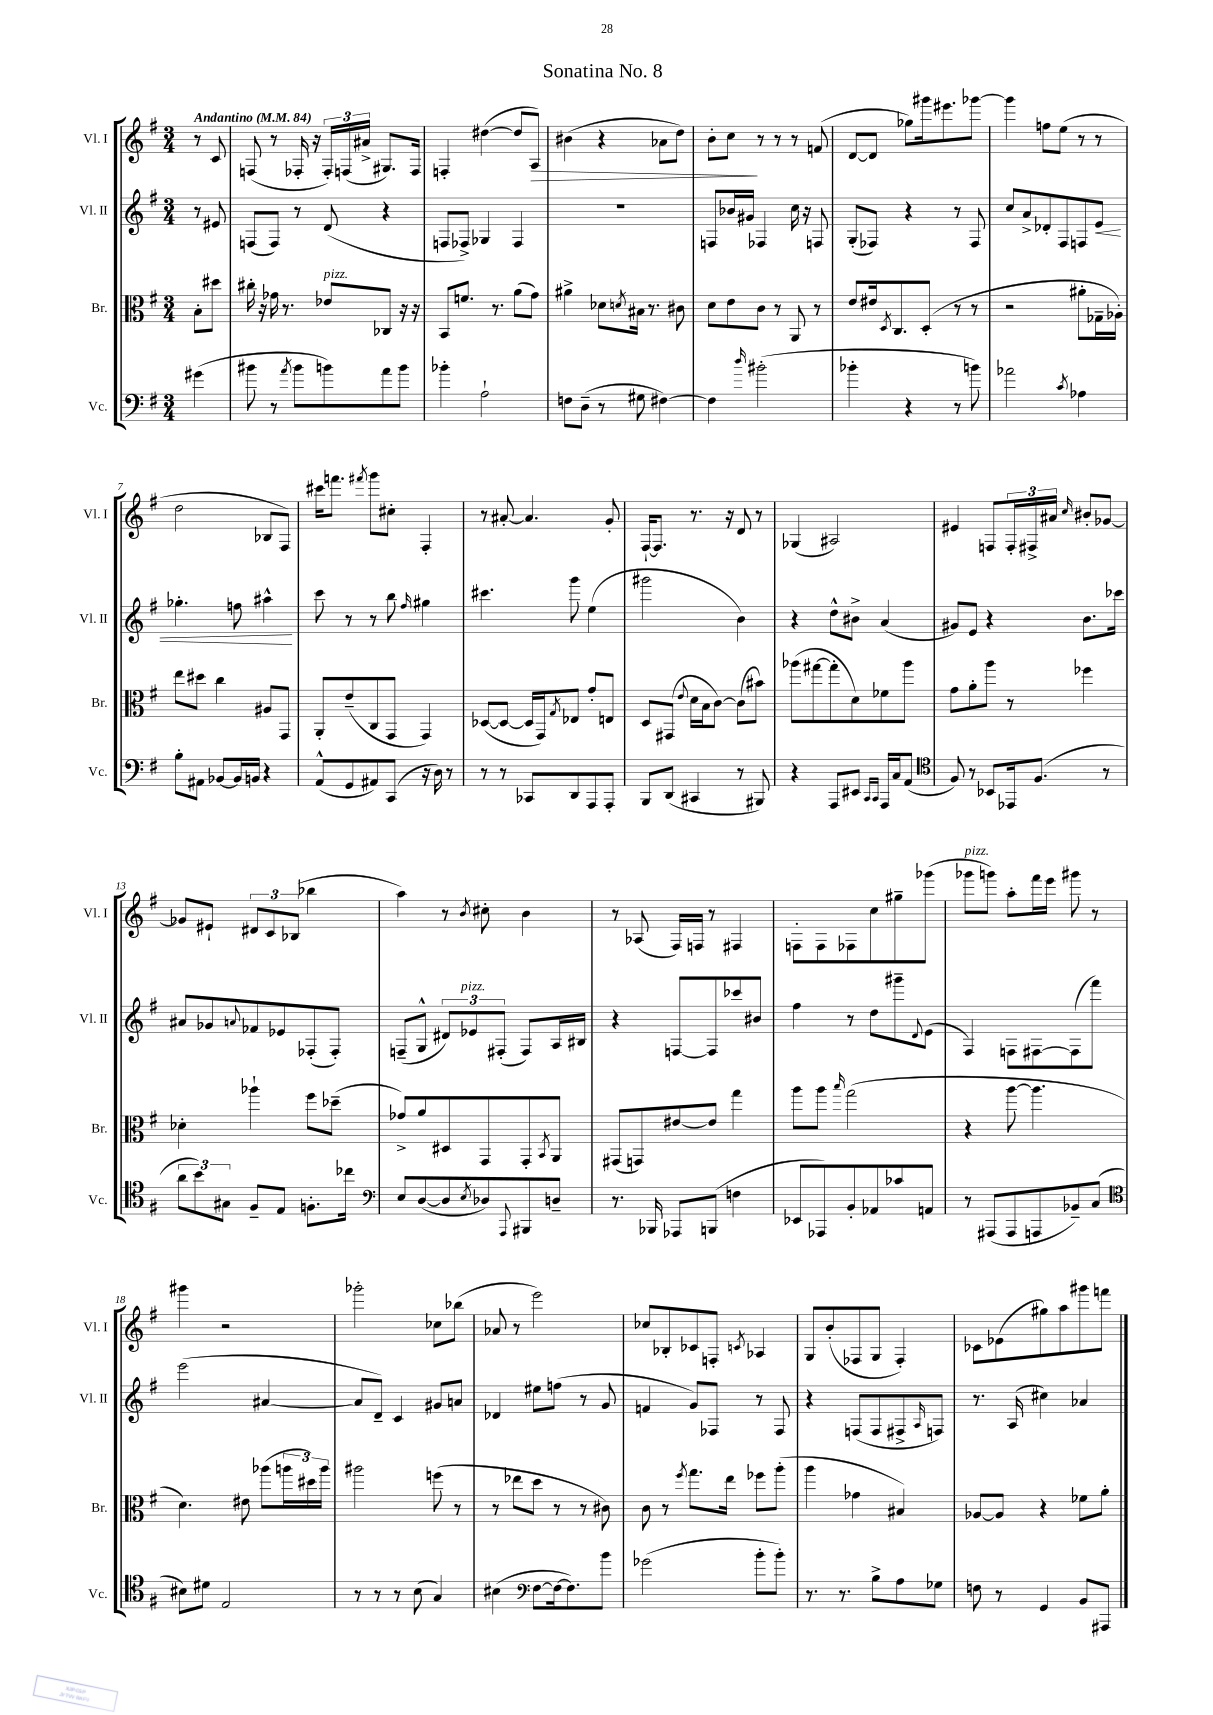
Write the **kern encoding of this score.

**kern	**kern	**kern	**kern
*staff4	*staff3	*staff2	*staff1
*clefF4	*clefC3	*clefG2	*clefG2
*k[f#]	*k[f#]	*k[f#]	*k[f#]
*M3/4	*M3/4	*M3/4	*M3/4
*MM84	*MM84	*MM84	*MM84
(4g#	8B'	8r	8r
.	8dd#	8e#	8c
=	=	=	=
8b#	16cc#'	(8F	(8F
.	16r	.	.
8r	16g-	8F)	8r
.	8.r	.	.
8qa	.	.	.
8b#	.	8r	16F-'
.	.	.	16r
8b)	8e-	(8d	24F-')
.	.	.	(24F
.	.	.	24a#^
8a	8C-	4r	8.G#)
8b	16r	.	.
.	16r	.	16F
=	=	=	=
4b-'	8BB	8F	4F'
.	8.f	8F-^)	.
2A`	.	4G-	([4dd#
.	8.r	.	.
.	(8a	4F-	8dd#]
.	8g)	.	8A)
=	=	=	=
8F	4a#^	2.r	(4b#
(8D~	.	.	.
8r	8d-	.	4r
.	8qd	.	.
8G#	16B#	.	.
.	8.r	.	.
[4F#)	.	.	8a-
.	8c#	.	8dd)
=	=	=	=
4F#]	8d	8F	8b'
.	8e	16b-	8cc
.	.	16g#	.
16qqdd	.	.	.
(2b#'	8c	4F-	8r
.	8r	.	8r
.	8AA	16cc	8r
.	.	16r	.
.	8r	8F	(8f
=	=	=	=
4b-'	8e	(8G'	[8d
.	16e#	8F-)	8d]
.	8qD	.	.
.	8.C	.	.
4r	.	4r	8gg-)
.	(8D'	.	16ggg#
.	.	.	8.eee#
8r	8r	8r	.
8b)	8r	8F-	[8ggg-
=	=	=	=
2a-	2r	8cc	4ggg-]
.	.	8a^	.
.	.	8d-'	8ff
.	.	8F#	(8ee
8qc	.	.	.
4A-	8a#'	8F	8r
.	16G-~	8e	8r
.	16A-')	.	.
=	=	=	=
8B'	8ee	4.gg-'	2dd
8AA#	8dd#	.	.
[8BB-	4cc	.	.
16BB-]	.	8ff	.
16BB	.	.	.
4r	8A#	4aa#^^	8B-
.	8GG	.	8F#)
=	=	=	=
(8AA^^	8AA'	8ccc	16ccc#
.	.	.	8.fff
8GG	(8e~	8r	.
.	.	.	8qfff#
8AA#)	8C	8r	8ggg
(8CC	8GG	8bb	8cc#'
.	.	16qqff#	.
16r	4GG)	4gg#	4F#'
16D)	.	.	.
8r	.	.	.
=	=	=	=
8r	([8D-	4.ccc#	8r
8r	8D-_	.	[8a#'
8CC-	16D-]	.	4.a#]
.	16GG)	.	.
.	8qG	.	.
8DD	8E-	8ggg	.
8AAA	8g'	(4ee	.
8AAA'	8E	.	8g'
=	=	=	=
8BBB	8D	2ggg#	[16F#`
.	.	.	8.F#]
(8DD	(8GG#	.	.
.	8qqe	.	.
4CC#	16d	.	8.r
.	16B	.	.
.	[8c)	.	.
.	.	.	16r
8r	(8c]	4b)	8d
8BBB#)	8b#)	.	8r
=	=	=	=
4r	(8aa-	4r	(4G-
.	[8gg#	.	.
8AAA	8gg#']	8dd^^	2A#)
8EE#	8d)	8b#^	.
16qqCC	.	.	.
16qqCC	.	.	.
16AAA	8f-	(4a	.
16C	.	.	.
(8AA	8aa-	.	.
=	=	=	=
*clefC4	*	*	*
8F#)	8g	8g#)	4e#
8r	8a'	8e	.
8BB-	8aa	4r	8F
16EE-	8r	.	24F'
.	.	.	24F#^
(8.F#	.	.	.
.	.	.	24a#
.	.	.	16qqcc
.	4ff-	8.b	8b#'
8r	.	.	[8g-
.	.	16ccc-	.
=	=	=	=
12a	4d-'	8a#	8g-]
12b)	.	.	.
.	.	8g-	8e#`
12G#	.	.	.
.	.	8qqa	.
8F#~	4aa-`	8f-	12d#
.	.	.	12c
8E	.	8e-	.
.	.	.	(12B-
8.F'	8ff#	(8F-'	4bb-
.	(8dd-~	8F-')	.
16cc-	.	.	.
=	=	=	=
*clefF4	*	*	*
8E	8g-^)	(8F~	4aa)
([8D	8a	8G^^	.
8D]	8D#	12d#)	8r
.	.	12e-	.
8qE	.	.	8qb
8D-)	8GG	.	8cc#'
.	.	(12F#'	.
8qqAAA	.	.	.
8BBB#	8GG'	8F#)	4b
.	8qBB	.	.
8D~	8AA	16A	.
.	.	16B#	.
=	=	=	=
8.r	(8GG#	4r	8r
.	8GG)	.	(8A-
16BBB-	.	.	.
8AAA-	[8e#	[8F	16F#)
.	.	.	16F
(8BBB	8e#]	8F]	8r
4F	4gg	8ccc-	4F#
.	.	8b#	.
=	=	=	=
8EE-	8aa	4ff#	8F'
8AAA-)	8aa	.	8F
.	16qqbb	.	.
8BB'	(2gg	8r	8F-
8AA-	.	8dd	8cc
8c-	.	8ggg#~	8gg#~
.	.	8qqd	.
8AA	.	(8e	(8ggg-
=	=	=	=
8r	4r	4F#)	8ggg-
(8AAA#	.	.	8ggg)
8AAA#	[8aa	8F	8aa'
8AAA	4.aa]	[8F#	16fff#
.	.	.	16eee
8BB-~)	.	(8F#]	8ggg#
(8C	.	8fff#)	8r
=	=	=	=
*clefC4	*	*	*
8B#)	4.d)	(2eee	4ggg#
8d#	.	.	.
2E	.	.	2r
.	8e#	.	.
.	(8aa-	[4a#	.
.	24aa	.	.
.	24dd#)	.	.
.	24aa	.	.
=	=	=	=
8r	2aa#	8a#]	2ggg-'
8r	.	8d~)	.
8r	.	4c	.
(8B	.	.	.
4G)	(8ff	8g#	8cc-
.	8r	8a	(8bb-
=	=	=	=
(4B#	8r	4d-	8a-
.	8ee-	.	8r
*clefF4	*	*	*
[8F#	8dd	8ee#	2eee)
16F#_	8r	(8ff	.
8.F#])	.	.	.
.	8r	8r	.
8b	8c#)	8g	.
=	=	=	=
(2g-	8c	4f	8cc-
.	8r	.	8B-'
.	8qff#	.	.
.	8.gg	8g)	8c-
.	.	8F-	8F'
.	16ee	.	.
.	.	.	8qc
8b'	8ff-	8r	4A-
8b')	(8aa'	8F-	.
=	=	=	=
8.r	4aa	4r	8G
.	.	.	(8b'
8.r	.	.	.
.	4g-	(8F	8F-
8B^	.	8F	8G
8A	4B#)	8F#^	4F-')
.	.	16qqA	.
8G-	.	8F)	.
=	=	=	=
8F	[8A-	8.r	8c-
8r	8A-]	.	(8e-
.	.	(16A	.
4GG	4r	4cc#)	8gg#)
.	.	.	8aa
8BB	8f-	4a-	8ggg#
8AAA#	8a'	.	8fff
==	==	==	==
*-	*-	*-	*-
